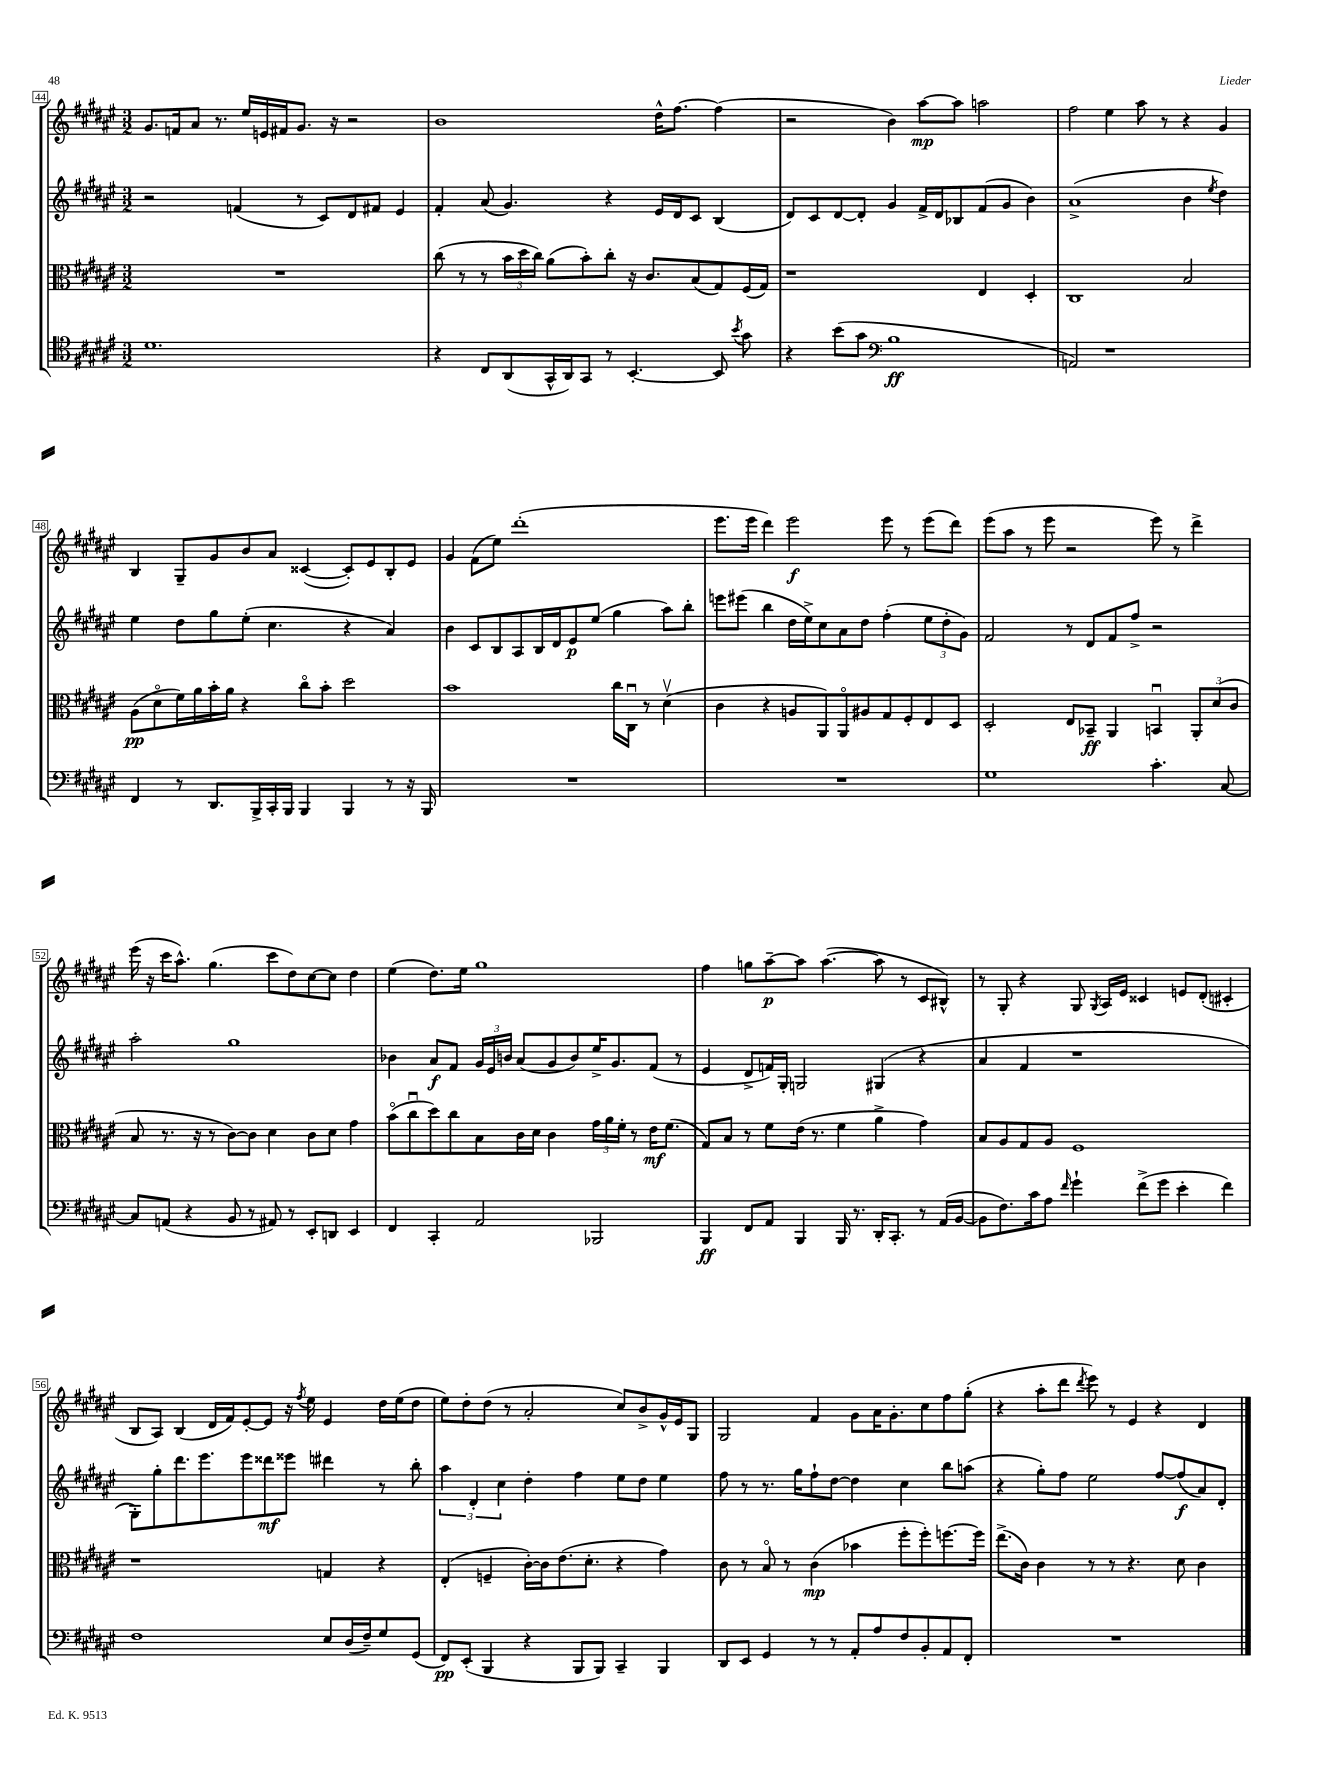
<<
\new StaffGroup <<
\new Staff = "s0" {
    \clef treble \key fis \major \numericTimeSignature \time 3/2
    \autoBeamOff gis'8.[ f'16 ais'8] r8. eis''16[ e'16 fis'16 gis'8.] r16 r2 |
    b'1 dis''16[-^ fis''8.]~ fis''4( |
    r2 b'4) ais''8[~\mp ais''8] a''2 |
    fis''2 eis''4 ais''8 r8 r4 gis'4 |
    b4 gis8[-- gis'8 b'8 ais'8] cisis'4~( cisis'8[-.) eis'8 b8-. eis'8] |
    gis'4 fis'8[( eis''8]) dis'''1-.( |
    eis'''8.[ eis'''16] dis'''4) eis'''2\f eis'''8 r8 eis'''8[( dis'''8]) |
    eis'''8[( ais''8] r8 eis'''8 r2 eis'''8) r8 dis'''4-> |
    eis'''16( r16 cis'''16[ ais''8.]-^) gis''4.( cis'''8[ dis''8) cis''8~ cis''8] dis''4 |
    eis''4( dis''8.[) eis''16] gis''1 |
    fis''4 g''8[ ais''8~--\p ais''8] ais''4.~( ais''8 r8 cis'8[ bis8]-^) |
    r8 gis8-. r4 gis8 \acciaccatura { gis8 } ais16[ eis'16] cisis'4 e'8[ dis'8]-.( cis'4-. |
    b8[ ais8]) b4( dis'16[ fis'16) eis'8~-. eis'8] r16 \acciaccatura { fis''8 } eis''16 eis'4 dis''16[ eis''16( dis''8] |
    eis''8[) dis''8-. dis''8]( r8 ais'2-. cis''8[) b'8-> gis'16-^ eis'16 gis8] |
    gis2 fis'4 gis'8[ ais'16 gis'8.-. cis''8 fis''8 gis''8]-.( |
    r4 ais''8[-. dis'''8] \acciaccatura { dis'''8 } eis'''8) r8 eis'4 r4 dis'4 \bar "|." |
}
\new Staff = "s1" {
    \clef treble \key fis \major \numericTimeSignature \time 3/2
    \autoBeamOff r2 f'4( r8 cis'8[) dis'8 fis'8] eis'4 |
    fis'4-. ais'8( gis'4.) r4 eis'16[ dis'16 cis'8] b4( |
    dis'8[) cis'8 dis'8~ dis'8]-. gis'4 fis'16[-> dis'16 bes8 fis'8( gis'8] b'4) |
    ais'1->( b'4 \acciaccatura { eis''8 } dis''4) |
    eis''4 dis''8[ gis''8 eis''8]-.( cis''4. r4 ais'4) |
    b'4 cis'8[ b8 ais8 b16 dis'16 eis'8\p eis''8]( gis''4 ais''8[) b''8]-. |
    e'''8[ eis'''8]( b''4 dis''16[ eis''16->) cis''8 ais'8 dis''8] fis''4-.( \tuplet 3/2 { eis''8[ dis''8-. gis'8]) } |
    fis'2 r8 dis'8[ fis'8 fis''8]-> r2 |
    ais''2-. gis''1 |
    bes'4 ais'8[\f fis'8] \tuplet 3/2 { gis'16[ eis'16 b'16] } ais'8[( gis'8 b'8) eis''16-> gis'8. fis'8]( r8 |
    eis'4 dis'8[-> f'16) gis16]-. g2 gis4( r4 |
    ais'4 fis'4 r1 |
    gis8[-.) gis''8-. dis'''8. eis'''8. eis'''8 disis'''8\mf eisis'''8] dis'''4 r8 b''8-. |
    \tuplet 3/2 { ais''4 dis'4-. cis''4 } dis''4-. fis''4 eis''8[ dis''8] eis''4 |
    fis''8 r8 r8. gis''16[ fis''8-! dis''8]~ dis''4 cis''4 b''8[ a''8]( |
    r4 gis''8[-.) fis''8] eis''2 fis''8[~ fis''8\f( ais'8) dis'8]-. \bar "|." |
}
\new Staff = "s2" {
    \clef alto \key fis \major \numericTimeSignature \time 3/2
    \autoBeamOff R1. |
    cis''8( r8 r8 \tuplet 3/2 { b'16[ dis''16 cis''16]) } ais'8[( b'8-.) cis''8]-. r16 cis'8.[ b8( gis8) fis16( gis16]) |
    r1 eis4 dis4-. |
    cis1 b2 |
    ais8[\pp( dis'8\flageolet fis'16) ais'16 b'16-. ais'16] r4 cis''8[\flageolet b'8]-. dis''2 |
    b'1 cis''16[ cis16]\downbow r8 dis'4\upbow( |
    cis'4 r4 a8[ ais,8) ais,8\flageolet ais8 gis8 fis8-. eis8 dis8] |
    dis2-. eis8[ bes,8]--\ff ais,4 b,4\downbow \tuplet 3/2 { ais,8[-. dis'8( cis'8] } |
    b8 r8. r16 r8 cis'8[~) cis'8] dis'4 cis'8[ dis'8] gis'4 |
    b'8[\flageolet( cis''8\downbow dis''8) cis''8 b8 cis'16 dis'16] cis'4 \tuplet 3/2 { gis'16[ ais'16 fis'16]-. } r8 eis'16[\mf fis'8.]( |
    gis8[) b8] r8 fis'8[ eis'16]( r8. fis'4 ais'4-> gis'4) |
    b8[ ais8 gis8 ais8] fis1 |
    r1 g4 r4 |
    eis4-.( f4-- cis'16[~-.) cis'16 eis'8.( dis'8.]-. r4 gis'4) |
    cis'8 r8 b8\flageolet r8 cis'4\mp( bes'4 fis''8[-. fis''8-.) f''8.~ f''16] |
    eis''8.[->( cis'16]) cis'4 r8 r8 r4. dis'8 cis'4 \bar "|." |
}
\new Staff = "s3" {
    \clef tenor \key fis \major \numericTimeSignature \time 3/2
    \autoBeamOff dis'1. |
    r4 cis8[ ais,8( gis,16-^ ais,16) gis,8] r8 b,4.~-. b,8 \acciaccatura { b'8 } gis'8 |
    r4 b'8[( gis'8] \clef bass b1\ff |
    a,2) r1 |
    fis,4 r8 dis,8.[ b,,16-> cis,16-. b,,16] b,,4 b,,4 r8 r16 b,,16 |
    R1. |
    R1. |
    gis1 cis'4.-. cis8~ |
    cis8[ a,8]( r4 b,8 r8 ais,8) r8 eis,8[-. d,8] eis,4 |
    fis,4 cis,4-. ais,2 bes,,2 |
    b,,4\ff fis,8[ ais,8] b,,4 b,,16 r8. dis,16[-. cis,8.]-. r8 ais,16[( b,16]~ |
    b,8[ fis8.) cis'16 ais8] \grace { fis'16 } gis'4-! fis'8[->( gis'8] eis'4-. fis'4) |
    fis1 eis8[ dis16( fis16--) gis8 gis,8]( |
    fis,8[\pp) eis,8]-.( b,,4 r4 b,,8[ b,,8]) cis,4-- b,,4 |
    dis,8[ eis,8] gis,4 r8 r8 ais,8[-. ais8 fis8 b,8-. ais,8 fis,8]-. |
    R1. \bar "|." |
}
>>
>>
\layout { \context { \Score currentBarNumber = #44 \override BarNumber.stencil = #(make-stencil-boxer 0.1 0.3 ly:text-interface::print) } }
